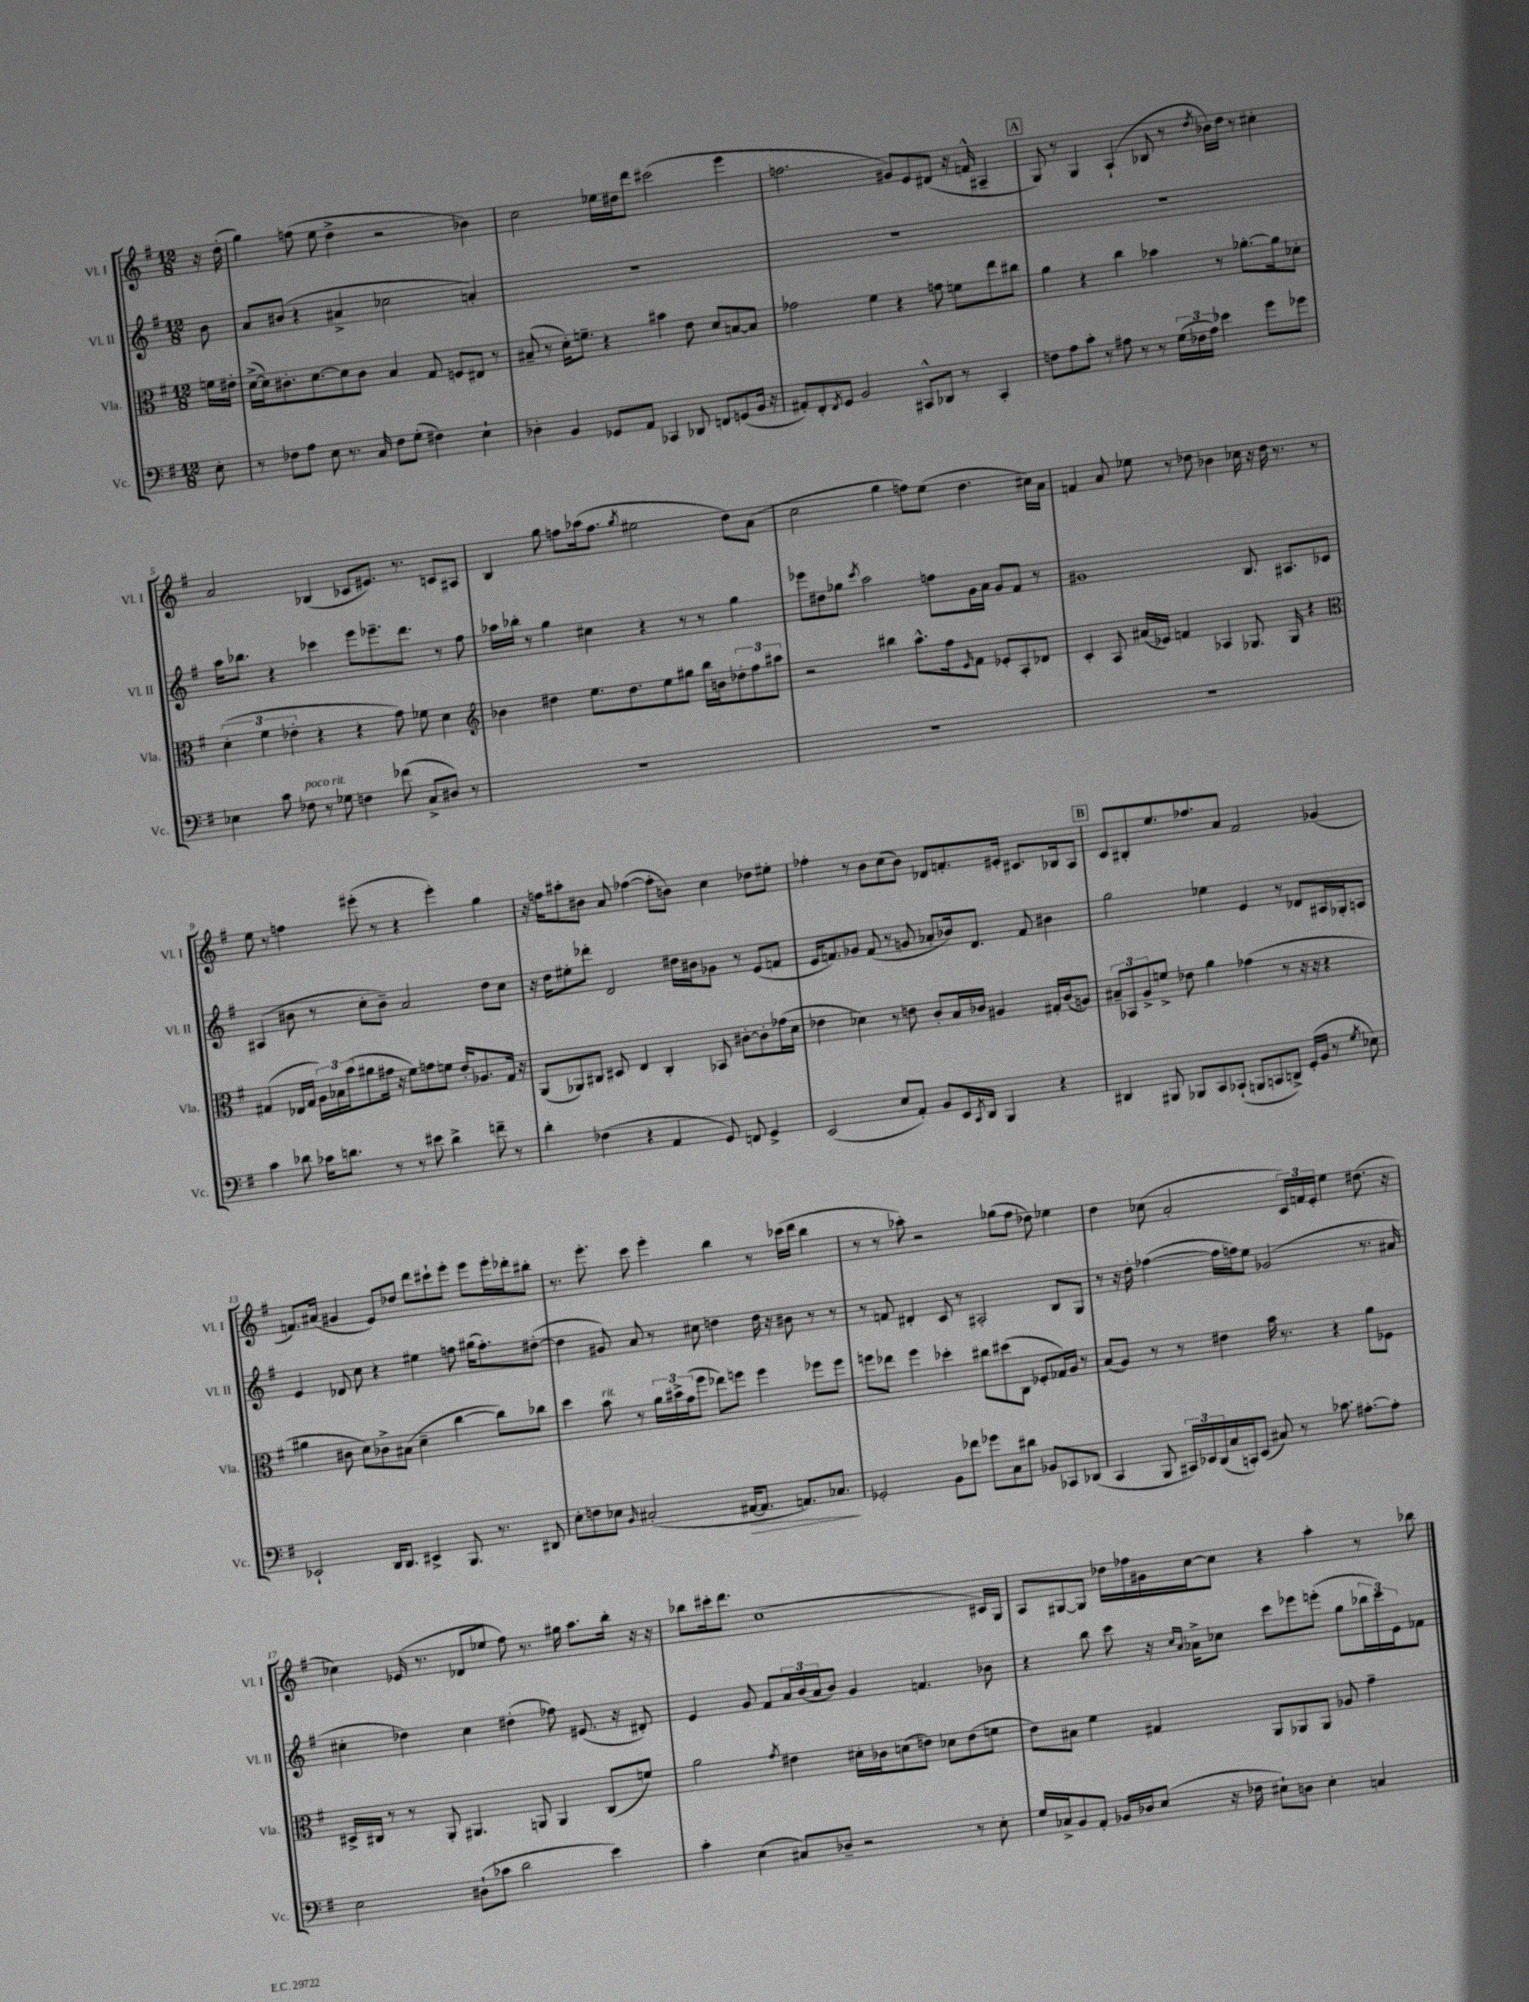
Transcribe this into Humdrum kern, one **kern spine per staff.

**kern	**dynam	**kern	**kern	**kern
*part4	*part4	*part3	*part2	*part1
*staff4	*staff4	*staff3	*staff2	*staff1
*I"Vc.	*	*I"Vla.	*I"Vl. II	*I"Vl. I
*I'Vc.	*	*I'Vla.	*I'Vl. II	*I'Vl. I
*clefF4	*	*clefC3	*clefG2	*clefG2
*k[f#]	*	*k[f#]	*k[f#]	*k[f#]
*M12/8	*	*M12/8	*M12/8	*M12/8
=	=	=	=	=
8E'\	.	16fn\LL	8b\	16r
.	.	16e#X'\JJ	.	(16dd'\
=1	=1	=1	=1	=1
8r	.	([16d^\LL	8a/L	4gg\)
.	.	16d\J])	.	.
8F-X\L	.	8.c#X'\	(8b#X/J	.
8A\J	.	.	4r	(8ffn\
.	.	[8.d\	.	.
8E\	.	.	.	8ee\
8.r	.	8d\]	4a#X^/	4dd^\
.	.	8c#\J	.	.
16C/	.	.	.	.
8F-\L	.	4B/	2cc-X\	2r
(8G'\J	.	.	.	.
4F#X\)	.	8G/	.	.
.	.	8Fn/L	.	.
4E`\	.	8E#X/J	4an'/)	4b-X\)
.	.	8r	.	.
=2	=2	=2	=2	=2
4D-X'\	.	(8B#X~/	1.r	2cc\
.	.	8r	.	.
4BB/	.	16d'\KL)	.	.
.	.	8.fn~\J	.	.
8GG-X/L	.	4r	.	16ee-X\LL
.	.	.	.	16dd#X\J
8AA/J	.	.	.	8ddd\J
4CC-X/	.	4b#X\	.	(2ccc#X\
8DD-X/	.	8e\	.	.
8FFn/L	.	8d/L	.	.
(8GGn/	.	[8Bn/	.	4eee\
16BB/Jk	.	8B/J]	.	.
16r	.	.	.	.
=3	=3	=3	=3	=3
8AA#X'/L)	.	2g-X\	1.r	2.ffn\
8FF#'/	.	.	.	.
8qFF#/	.	.	.	.
8GG/J	.	.	.	.
2BB/	.	.	.	.
.	.	4f#\	.	.
.	.	4r	.	8g#X/L)
8CC#X^^/L	.	.	.	8e/
8DD-X/J	.	8gn\	.	(8d#X/J
8r	.	8fn\L	.	16r
.	.	.	.	16fn^^/
4CC#'/	.	8ee\	.	4A#X~/
.	.	8cc#X\J	.	.
!!LO:REH:place=s1:t=A
=4	=4	=4	=4	=4
8Fn\L	.	4a\	1.r	8G/)
8A\	.	.	.	8r
8c'\J	.	4r	.	4G/
8r	.	.	.	.
8A#X\	.	4cc\	.	(4A`/
8r	.	.	.	.
8r	.	4b-X\	.	8B-X/
(24G\LL	.	.	.	8r
24F-X\	.	.	.	.
24A#\JJ)	.	.	.	.
.	.	.	.	8qdd/
4e-X\	.	8r	.	16b-X\LL)
.	.	.	.	16dd\JJ
.	.	[8.a-X'\L	.	8r
8g\L	.	.	.	4cc#X'\
.	.	16a-\k]	.	.
8g-X\J	.	8d-X'\J	.	.
!!LO:LB:g=z
=5	=5	=5	=5	=5
4E-X\	.	(6d'\	16aa\KL	2a/
.	.	.	8.bb-X\J	.
.	.	6f#\	.	.
8c\	.	.	4r	.
.	.	6e-X'\	.	.
!LO:TX:a:i:t=poco rit.	!	!	!	!
8F-X\	.	.	.	.
8r	.	4r	4ccc-X\	(4B-X/
8G-X\	.	.	.	.
4Fn\	.	4r	8eee\L	8c-X/L
.	.	.	8.eee-X~\	8.e#X/J)
(8f-X\	.	8g\)	.	.
.	.	.	8.ddd\J	8.r
8C^/L	.	8f-X\	.	.
8D#X/J)	.	4d\	8r	8cn/L
8r	.	.	8ff#\	8A#X/J
=6	=6	=6	=6	=6
*	*	*clefG2	*	*
1.r	.	4b-X\	16aa-X\LL	4B/
.	.	.	16bb-X'\JJ	.
.	.	.	8r	.
.	.	4dd#X\	4gg\	8gg\
.	.	.	.	8ffn\L
.	.	8.ee\L	4cc#X\	(16aa-X\k
.	.	.	.	8.ff\J
.	.	8.dd#\	.	.
.	.	.	.	8qgg/
.	.	.	4r	2ee#X\
.	.	8ee\	.	.
.	.	8gg#X\J	8r	.
.	.	16bb\LL	8r	.
.	.	16bn\J	.	.
.	.	12dd-X'\	4gg\	8dd\L)
.	.	12ff#\	.	.
.	.	.	.	(8a\J
.	.	12aa#X\J	.	.
=7	=7	=7	=7	=7
1.r	.	2r	8eee-X\L	2cc\
.	.	.	8dd#X\	.
.	.	.	8gg-X\J	.
.	.	.	8qccc/	.
.	.	.	2aa\	.
.	.	4bb#X\	.	4gg\
.	.	8.aa^^\L	.	8ffn\L)
.	.	.	8ffn\L	(8ee\J
.	.	16ff#\k	.	.
.	.	16qqe/	.	.
.	.	8f#\J	16g\L	4.dd\
.	.	.	16a\JJ	.
.	.	8e-X'/L	8g/L	.
.	.	8A'/	8f#/J	.
.	.	8d-X/J	8r	16cc#X\LL)
.	.	.	.	16a\JJ
=8	=8	=8	=8	=8
1.r	.	4c'/	1g#X	4fn/
.	.	8A/	.	8a/
.	.	(16a#X/LL	.	8ee-X\
.	.	16e-X/JJ)	.	.
.	.	4fn/	.	8r
.	.	.	.	8dd-X\
.	.	4A-X/	.	4b-X\
.	.	8.G-X/	8.B/	16cc-X\
.	.	.	.	16r
.	.	.	.	16dd-\
.	.	16G-/	8.A#X/L	8.r
.	.	4r	.	.
.	.	.	8c-X/J	8r
!!LO:LB:g=z
=9	=9	=9	=9	=9
*	*	*clefC3	*	*
4c\	.	(4G#X/	(4A#X/	8ee\
.	.	.	.	8r
8d-X\	.	16E-X/LL	8b#X\	4ffn\
.	.	16G#/JJ	.	.
16c-X\KL	.	24A\LL)	8r	.
.	.	24B-X\	.	.
8.dn\J	.	.	.	.
.	.	(24b\J	.	.
.	.	8a#X\	8cc'\L	(8eee#X'\
8r	.	16g#X\Jk	8b#~\J)	8r
.	.	16r	.	.
8r	.	8f#\L)	2a/	4r
8e#X\	.	8gn\	.	.
4d^\	.	8fn\J	.	4eee#'\)
.	.	16e'/KL	.	.
.	.	8.A-X/	.	.
8fn~\	.	.	8dd\L	4gg\
8r	.	16G#/Jk	8cc\J	.
.	.	16r	.	.
=10	=10	=10	=10	=10
4d'\	.	(8AA/L	16r	16r
.	.	.	16dd\KL	16ffn\KL
.	.	8AA-X/)	8ee#X'\	8aa#X'\
(4F-X\	.	8C#X/J	8ddd-X'\J	8b#X\J
.	.	8D#X/	2d/	8a/
4r	.	4E/	.	([4ff-X\
4AA/	.	4C#'/	.	8ff-'\L]
.	.	.	16dd#X\LL	8bn\J)
.	.	.	16b#X\J	.
8GG/)	.	8BB-X/	8g-X\J	4cc\
8FFn/	.	[8c#X'\L	8r	.
4GG^/	.	8c#'\]	(8e/L	8dd-X\L
.	.	(16g-X\L	8fn/J	8ee#X'\J
.	.	16d\JJ	.	.
=11	=11	=11	=11	=11
(2EE/	.	4e-X\	16e/KL	4ff-X'\
.	.	.	8.fn/)	.
.	.	4d-X\)	8g-X/J	8r
.	.	.	(8f/	8b\L
8E/L	.	8r	8r	(8cc\
8AA'/J)	.	8en\	8gn/	8b\J)
8BB/L	.	8c'/L	8a-X'/L	8d-X/L
16EE/L	.	16B/L	16b-X/k)	8.fn'/
8qCC/	.	.	.	.
16DD/JJ	.	16c-X/JJ	8.d/J	.
4BBB/	.	4A#X/	.	.
.	.	.	.	16e#X'/Jk
.	.	.	8f/	8.c#X/L
4r	.	16G#X'/LL	4b#X\	.
.	.	(16c-/J	.	16B-X/k
.	.	8An/J)	.	8A/J
!!LO:REH:place=s1:t=B
=12	=12	=12	=12	=12
4DD#X/	.	12B#X~/L	2gg\	8c/L
.	.	12BB-X/	.	.
.	.	.	.	8B#X'/
.	.	12A^/	.	.
8BBB#X/	.	8fn^/J	.	8.ee/
8BBB-X/L	.	8e-X\	.	.
.	.	.	.	8.ff-X/
8CC/	.	4a\	4ee-X\	.
(8CC-X`/J	.	.	.	8a/J
8BBBn/L	.	(4g-X\	4e/	2f#/
8CCn/	.	.	.	.
8DDn^/J)	.	8r	8r	.
(16GG'/LL	.	16r	8d-X/L	.
16BB/JJ	.	16r	.	.
8r	.	4r	16A#X/L	(4g-X/
.	.	.	16G-X'/J	.
8qG/	.	.	.	.
8E-X\)	.	.	8An/J	.
!!LO:LB:g=z
=13	=13	=13	=13	=13
2EE-X`/	.	4a#X\	4e/	8.fn/L)
.	.	.	.	(16a#X/Jk
.	.	8c#X\	8d-X/	4g#X/
.	.	8d\L)	8cc\	.
16DD/KL	.	8c-X^\	4r	8e/L)
8.DD/J	.	.	.	.
.	.	(8B#X\J	.	8dd-X/J
4EE#X^/	.	4d~\	4ee#X\	8ddd\L
.	.	.	.	8ccc#X`\
8.BBB/	.	[4cc\	8ffn\	8eee'\J
.	.	.	(16gg#X\KL	8eee\L
8.r	.	.	8.ff'\)	.
.	.	8cc\L])	.	16eee'\L
.	.	.	.	16ddd-X'\J
8DD#X/	.	8cc-X\J	([8dd#X'\J	8bb#X'\J
=14	=14	=14	=14	=14
8E'\L	.	4dd\	4dd#\]	8.r
8Fn\	.	.	.	.
.	.	.	.	8.eee'\
!	!	!LO:TX:a:i:t=rit.	!	!
8E-X\J	.	8b\	8g#X/)	.
16qqBB/	.	.	.	.
(2C#X'/	.	8r	8a/	8ccc\
.	.	24a\LL	8r	4eee'\
.	.	24b#X^\	.	.
.	.	(24g\J	.	.
.	.	8ff#\J	8cc#X\	.
.	.	8ee-X\L)	4ddn\	4bb\
!	!LO:HP:b	!	!	!
[16AA#X/KL	>	8ffn\J	.	.
8.AA#/J]	.	.	.	.
.	.	4ff\	16dd\	8r
.	.	.	16r	.
8.AAn/L)	.	.	8b#X\	(16ccc-X\LL
.	.	.	.	16ddd\JJ
.	.	8ff-X\L	8r	4bb\
8.C-X/J	.	.	.	.
.	.	8ff-\J	8r	.
.	]	.	.	.
=15	=15	=15	=15	=15
2GG-X'/	.	8ffn\L	8r	8r
.	.	8ee-X\J	8fn/	8r
.	.	4ff\	4d#X'/	8aa-X'\)
.	.	.	.	2r
8BB\L	.	4dd-X'\	8c/	.
8f-X\J	.	.	8r	.
8g-X\L	.	8cc#X\L	2A#X'/	.
8C\	.	(8dd#X\	.	(8gg-X\L
8d#X\J	.	8C\J	.	8ff#\J
8BB-X/L	.	8F-X'/L	.	8dd-X\)
8CC-X/	.	16G-X/L)	8B/L	4ee-X\
.	.	16A/JJ	.	.
(8DD-X/J	.	8r	8G/J	.
=16	=16	=16	=16	=16
4CC/	.	(8B/L	8r	4dd\
.	.	8A/J)	16r	.
.	.	.	16dd'\	.
8BBB/	.	8r	([4ff-X\	(8cc-X\
24CC#X/LL)	.	8r	.	2a'/
24EE-X/	.	.	.	.
(24DD/	.	.	.	.
16C/	.	4e#X\	16ff-\LL]	.
16CCn'/J)	.	.	16ffn\J)	.
(8EE-/J	.	.	8ee\J	.
8C#X/)	.	16b\	(2g-X/	.
.	.	8.r	.	.
8r	.	.	.	24c/LL)
.	.	.	.	24fn/
.	.	.	.	24e'/JJ
8.c-X\	.	4r	.	4ee\
[8.A#X'\L	.	.	.	.
.	.	8a\L	8.r	(8.dd#X\
8A#'\J]	.	8F-X\J	.	.
.	.	.	16a#X/	16r
!!LO:LB:g=z
=17	=17	=17	=17	=17
2E\	.	16D#X^/LL	4cc#X'\	4cc-X\)
.	.	16C#X/JJ	.	.
.	.	8r	.	.
.	.	8r	4dd-X\)	(16e-X/
.	.	.	.	8.r
.	.	8AA'/	.	.
(8D#X`\L	.	4.AA#X/	4cc#\	8d-X/L
8c-X\J	.	.	.	8ee-X/J
2d\	.	.	(4dd#X'\	8ff#\)
.	.	8AAn/	.	8.r
.	.	4AA/	8ff-X\)	.
.	.	.	.	16gg#X\
.	.	.	(8.e#X/	8.aa\L
4e\)	.	(8C#/L	.	.
.	.	.	16r	16bb'\Jk
.	.	8fn/J)	8d#X'/)	16r
.	.	.	.	16r
=18	=18	=18	=18	=18
4c'\	.	2a\	4e/	8bb-X\L
.	.	.	.	16ccc#X'\k
.	.	.	.	8.ddd\J
(4E\	.	.	8g/	.
.	.	.	8f#/L	(1cc
.	.	8qg/	.	.
8C#X/L)	.	4e#X\	24a/L	.
.	.	.	(24b/	.
.	.	.	24a/J	.
8D-X~/J	.	.	8b/J)	.
2r	.	16d#X'\LL	4g/	.
.	.	16c-X\J	.	.
.	.	(8dn\	.	.
.	.	8en\J)	4.fn/	.
.	.	8d-X\L	.	.
8r	.	(8e\	.	.
8E'\	.	8fn\J	8b-X\	16c#X/LL)
.	.	.	.	16G/JJ
=19	=19	=19	=19	=19
16G/LL	.	8e\L)	4r	8A/L
16C-X^/J	.	.	.	.
8BB/	.	8B#X\J	.	[8G#X/
8AA'/J	.	4f#\	8bb\	8G#/J]
16BB-X/LL	.	.	8ccc\	16dd-X\LL
16D-X/J	.	.	.	16ff-X\
(8E/J	.	4G#X/	16r	16g#X\
.	.	.	16qqcc/LL	.
.	.	.	16qqa/JJ	.
.	.	.	16a-X^\KL	[16cc\J
16r	.	.	8cc-X\J	8cc\J]
16F-X\	.	.	.	.
8E#X`\L)	.	8AA/L	8ccc\L	4r
8Dn\J	.	8AA-X/	8eee-X\	.
4E#'\	.	8AA-/J	(8eeen'\J	4aa'\
.	.	8A-X/	8gg\L	.
4Cn/	.	4g~\	24bb-X\L	8r
.	.	.	24ccc\)	.
.	.	.	24e\J	.
.	.	.	8f-X\J	8bb-X\
==	==	==	==	==
*-	*-	*-	*-	*-
